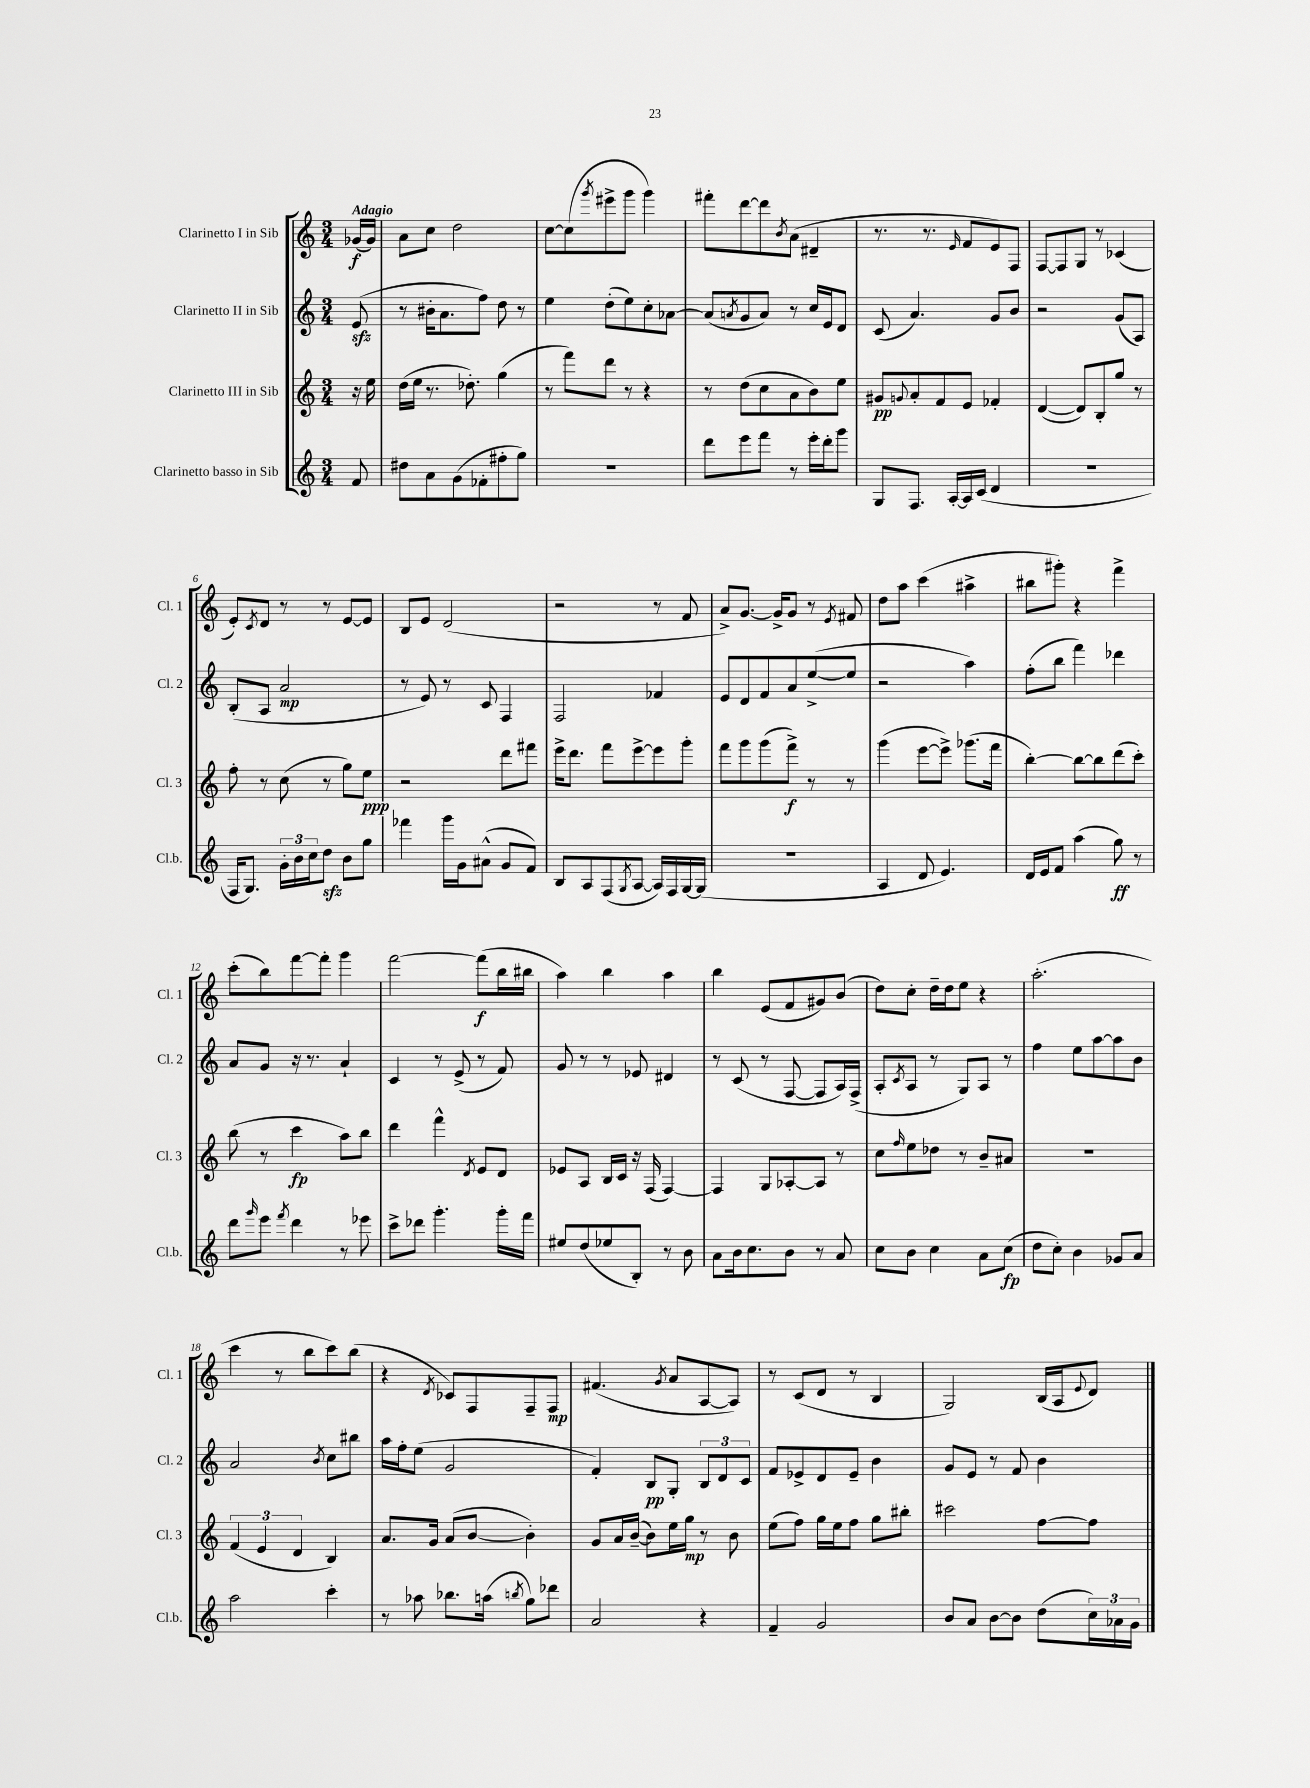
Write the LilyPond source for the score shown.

<<
\new StaffGroup <<
\new Staff = "s0" \with { instrumentName = "Clarinetto I in Sib" shortInstrumentName = "Cl. 1" } {
    \clef treble \key c \major \numericTimeSignature \time 3/4 \partial 8 \tempo "Adagio"
    ges'16\f( ges'16) |
    a'8 c''8 d''2 |
    c''8~ c''8( \acciaccatura { g'''8 } eis'''8-> g'''8 g'''4) |
    fis'''8-. d'''8~ d'''8 \acciaccatura { b'8 } a'8( dis'4-- |
    r8. r8. \grace { e'16 } f'8 e'8) f8 |
    f8~ f8 g8 r8 ces'4( |
    e'8-.) \acciaccatura { c'8 } d'8 r8 r8 e'8~ e'8 |
    b8 e'8 d'2( |
    r2 r8 f'8 |
    a'8->) g'8.~ g'16-> g'8 r8 \acciaccatura { e'8 } fis'8 |
    d''8 a''8 c'''4( ais''4-> |
    bis''8 gis'''8-.) r4 f'''4-> |
    c'''8-.( b''8) f'''8~ f'''8-. g'''4 |
    f'''2~ f'''8\f( b''16 bis''16 |
    a''4) b''4 a''4 |
    b''4 e'8( f'8 gis'8) b'8( |
    d''8) c''8-. d''16-- d''16 e''8 r4 |
    a''2.-.( |
    c'''4 r8 b''8 c'''8) b''8( |
    r4 \acciaccatura { d'8 } ces'8) f8 f8-- f8\mp |
    fis'4.( \acciaccatura { g'8 } a'8 a8~ a8) |
    r8 c'8( d'8 r8 b4 |
    g2) b16( a16 \appoggiatura { e'8 } d'8) \bar "|." |
}
\new Staff = "s1" \with { instrumentName = "Clarinetto II in Sib" shortInstrumentName = "Cl. 2" } {
    \clef treble \key c \major \numericTimeSignature \time 3/4 \partial 8
    e'8\sfz( |
    r8 bis'16-. a'8. f''8) d''8 r8 |
    e''4 d''8-.( e''8) c''8-. aes'8~ |
    aes'8( \acciaccatura { a'8 } g'8 a'8) r8 c''16 e'16 d'8 |
    c'8( a'4.) g'8 b'8 |
    r2 g'8( a8) |
    b8-.( a8 a'2\mp |
    r8 e'8) r8 c'8 f4 |
    f2 fes'4 |
    e'8 d'8 f'8 a'8 e''8~->( e''8 |
    r2 a''4) |
    f''8-.( b''8 f'''4) des'''4 |
    a'8 g'8 r16 r8. a'4-! |
    c'4 r8 e'8->( r8 f'8) |
    g'8 r8 r8 ees'8 dis'4 |
    r8 c'8( r8 f8~ f8 a16) f16->( |
    a8-. \acciaccatura { c'8 } a8 r8 g8) a8 r8 |
    f''4 e''8 a''8~ a''8 b'8 |
    a'2 \acciaccatura { b'8 } c''8 bis''8 |
    a''16 f''16-. e''8( g'2 |
    f'4-.) b8\pp g8-. \tuplet 3/2 { b8 d'8 c'8 } |
    f'8 ees'8-> d'8 ees'8-- b'4 |
    g'8 e'8 r8 f'8 b'4 \bar "|." |
}
\new Staff = "s2" \with { instrumentName = "Clarinetto III in Sib" shortInstrumentName = "Cl. 3" } {
    \clef treble \key c \major \numericTimeSignature \time 3/4 \partial 8
    r16 e''16 |
    d''16( e''16 r8. des''8.-.) g''4( |
    r8 f'''8) d'''8 r8 r4 |
    r8 d''8( c''8 a'8 b'8) e''8 |
    gis'8\pp \appoggiatura { g'8 } a'8-. f'8 e'8 fes'4-. |
    d'4~( d'8) b8-. g''8 r8 |
    f''8-. r8 c''8( r8 g''8) e''8\ppp |
    r2 d'''8 fis'''8 |
    e'''16-> d'''8. f'''8 e'''8~-> e'''8 g'''8-. |
    f'''8 g'''8 g'''8( f'''8->\f) r8 r8 |
    g'''4( e'''8~ e'''8->) ges'''8.( f'''16 |
    b''4~-.) b''8~ b''8 d'''8( c'''8-.) |
    b''8( r8 c'''4\fp a''8) b''8 |
    d'''4 f'''4-^ \acciaccatura { d'8 } e'8 d'8 |
    ees'8 a8 b16 c'16 r16 f16( f4~) |
    f4 g8 aes8~-. aes8 r8 |
    c''8 \grace { f''16 } e''8 des''8 r8 b'8-- ais'8 |
    R2. |
    \tuplet 3/2 { f'4( e'4 d'4 } b4) |
    a'8. g'16 a'8( b'8~ b'4-.) |
    g'8 a'16 b'16~--( b'8) e''16 g''16\mp r8 b'8 |
    e''8( f''8) g''16 e''16 f''8 g''8 bis''8-. |
    cis'''2 f''8~ f''8 \bar "|." |
}
\new Staff = "s3" \with { instrumentName = "Clarinetto basso in Sib" shortInstrumentName = "Cl.b." } {
    \clef treble \key c \major \numericTimeSignature \time 3/4 \partial 8
    f'8 |
    dis''8 a'8 g'8( fes'8-. fis''8-. g''8) |
    R2. |
    d'''8 e'''8 f'''8 r8 e'''16-. d'''16-. g'''8 |
    g8 f8. a16~-. a16 c'16( d'4 |
    R2. |
    f16 g8.) \tuplet 3/2 { g'16-. b'16 c''16 } d''8\sfz b'8 g''8 |
    fes'''4 g'''16 g'16 ais'8-^( g'8 f'8) |
    b8 a8 f8( \acciaccatura { g8 } a8~ a16) f16 g16~ g16( |
    R2. |
    a4 d'8 e'4.) |
    d'16 e'16 f'8 a''4( g''8\ff) r8 |
    d'''8 \grace { g'''16 } e'''8 \acciaccatura { f'''8 } d'''4 r8 ees'''8 |
    c'''8-> des'''8 g'''4.-. g'''16-. f'''16 |
    eis''8 d''8( ees''8 b8-.) r8 b'8 |
    a'8 b'16 c''8. b'8 r8 a'8 |
    c''8 b'8 c''4 a'8 c''8\fp( |
    d''8 c''8-.) b'4 ges'8 a'8 |
    a''2 c'''4-. |
    r8 aes''8 bes''8. a''16( \acciaccatura { b''8 } g''8) des'''8 |
    a'2 r4 |
    f'4-- g'2 |
    b'8 a'8 b'8~ b'8 d''8( \tuplet 3/2 { c''16) aes'16 g'16 } \bar "|." |
}
>>
>>
